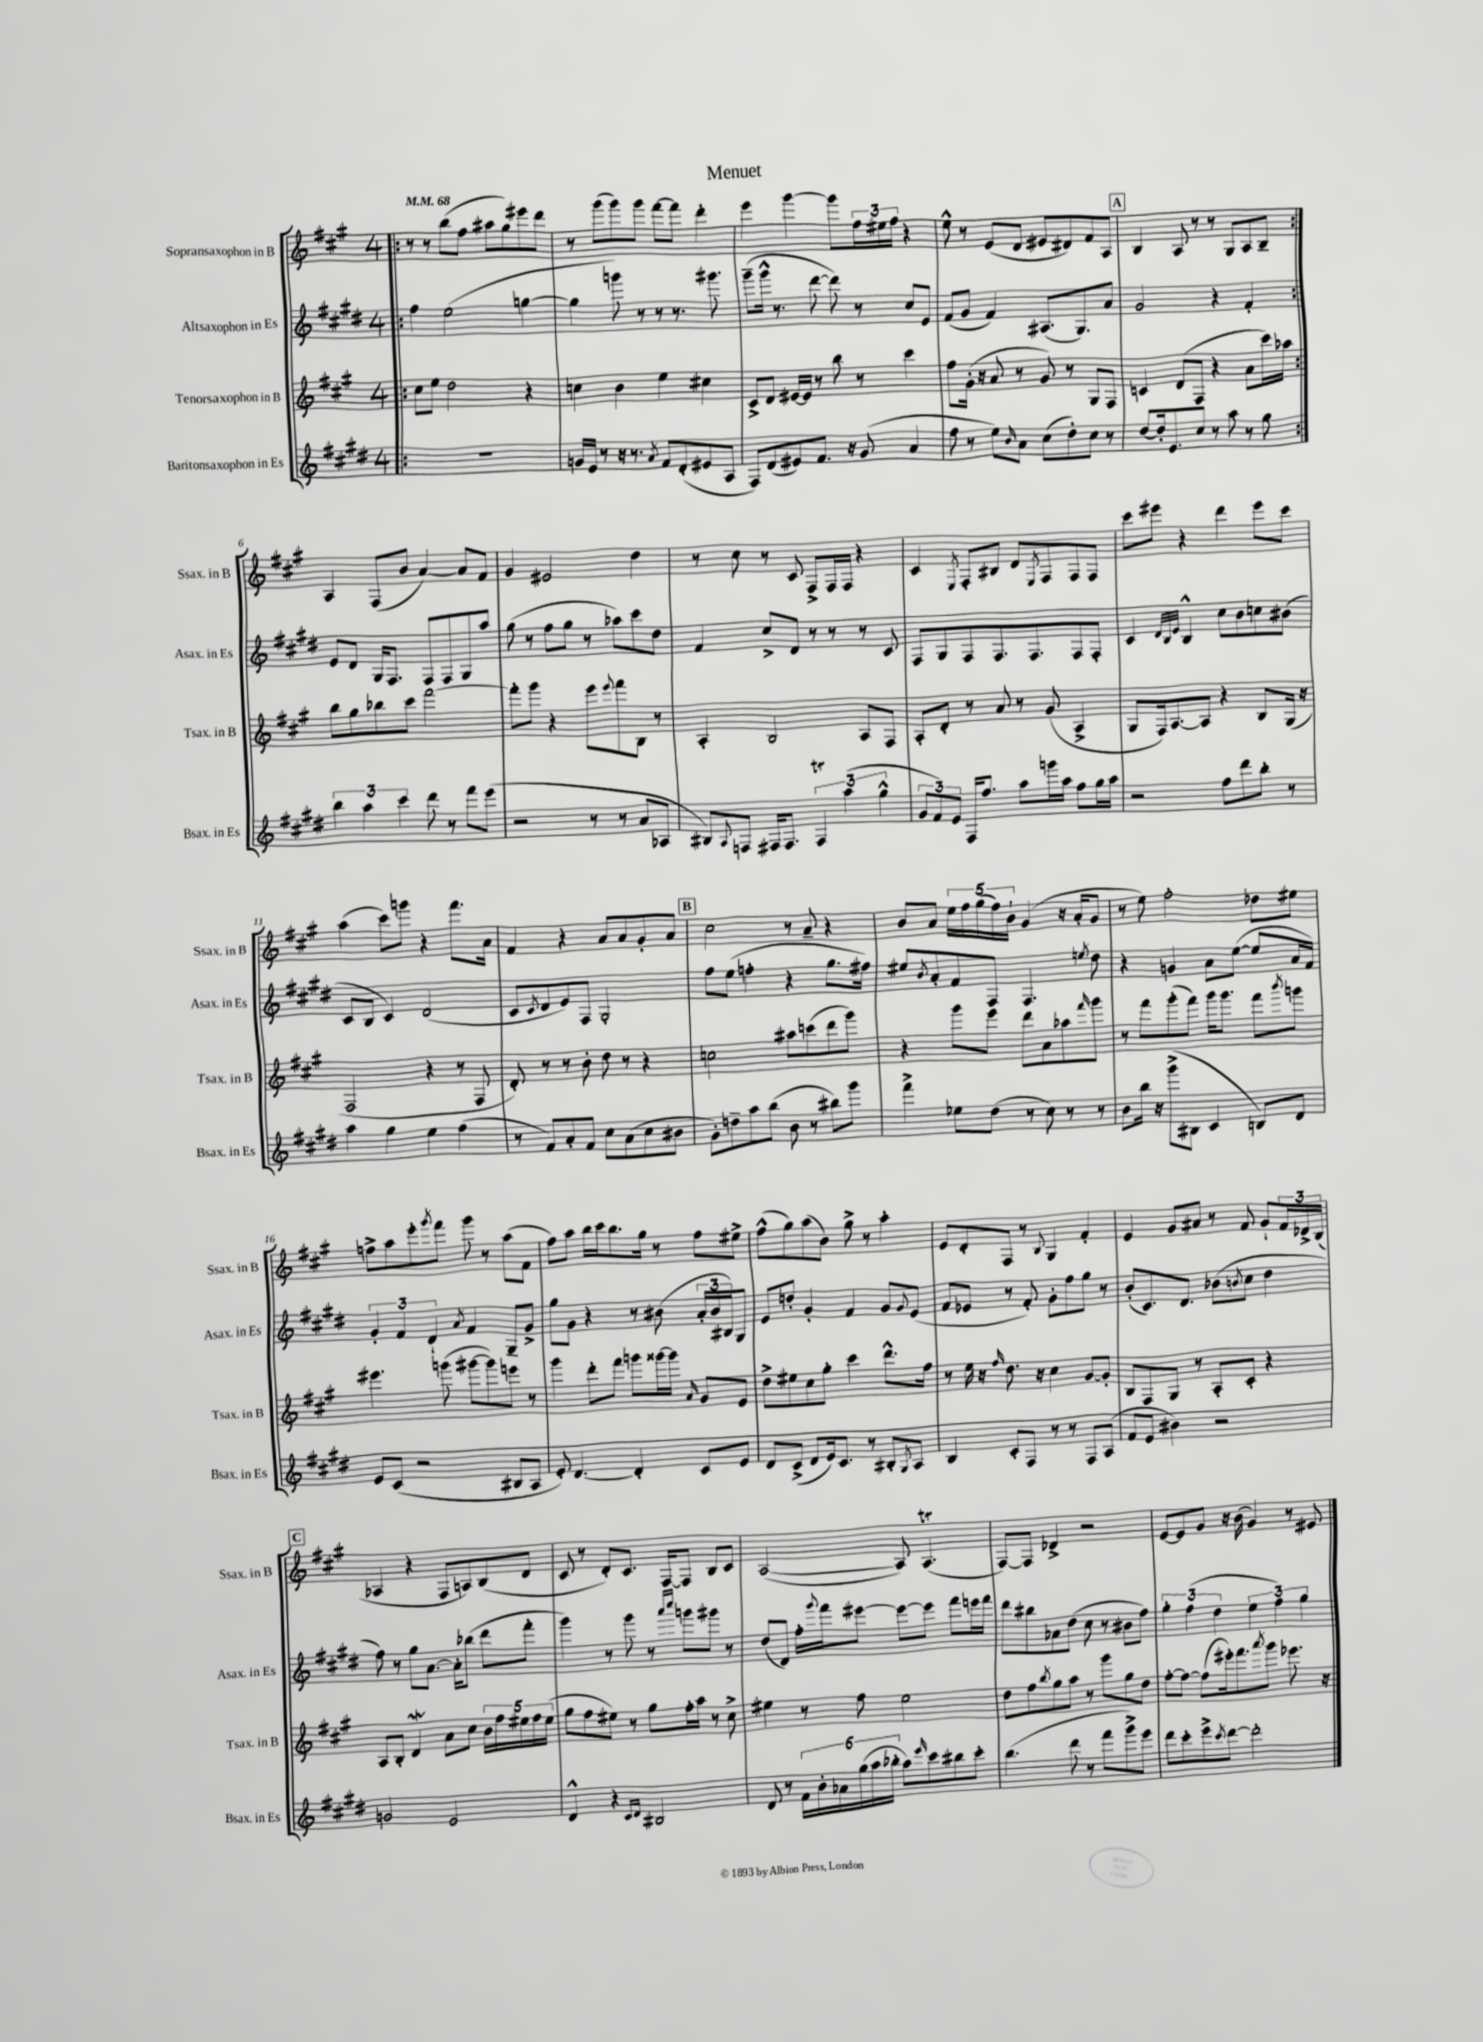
\header { title = "Menuet" }
<<
\new StaffGroup <<
\new Staff = "s0" \with { instrumentName = "Sopransaxophon in B" shortInstrumentName = "Ssax. in B" } {
    \clef treble \key a \major \once \override Staff.TimeSignature.style = #'single-digit \time 4/4 \tempo 4 = 68
    \repeat volta 2 { \bar ".|:" r8 r8 b''8( fis''8 ais''8 gis''8) eis'''8 d'''8 |
    r8 gis'''8( gis'''8) gis'''8 fis'''8~ fis'''8 d'''4-. |
    e'''4 gis'''4~ gis'''8 \tuplet 3/2 { fis''16 eis''16 fis''16 } r4 |
    e''8-^ r8 e'8( d'8 eis'8 dis'8) fis'8 a8 |
    \mark \markup { \box "A" } b4 a8 r8 r8 gis8 a8 b8-- | }
    a4 fis8( b'8 a'4~) a'8 fis'8 |
    gis'4 eis'2 d''4 |
    r8 cis''8 r8 cis'8 fis8-> fis16 fis16 r4 |
    cis'4 \acciaccatura { e8 } fis8-. bis8 d'8 \acciaccatura { e8 } fis8 fis8 fis8 |
    cis'''8 eis'''8 r4 d'''4 eis'''8 cis'''8 |
    a''4( cis'''8) g'''8 r4 fis'''8. a'16 |
    fis'4 r4 a'8 a'8 gis'8-. a'8 |
    \mark \markup { \box "B" } cis''2 r8 a'8-- r4 |
    b'8 a'8 \tuplet 5/4 { e''16 fis''16 gis''16( fis''16) b'16-! } gis'4( r16 a'16-. gis'8 |
    r8 e''8) fis''2-. des''8 eis''8 |
    f''8-> a''8 e'''8-. \acciaccatura { gis'''8 } fis'''8 gis'''8 r8 a''8( fis'8 |
    fis''8) a''8 b''16 cis'''16 b''8. gis''16 r8 fis''8 eis''8-> |
    fis''8-^( gis''8) a''8( b'8) gis''8-> r8 a''4-. |
    e'8 d'8-. fis8 r8 \appoggiatura { b8 } gis4 fis'4-. |
    e'4 gis'8 ais'8 r8 fis'8 gis'8-! \tuplet 3/2 { fis'16 des'16-> b16( } |
    \mark \markup { \box "C" } aes4 r4 fis8 a8) b8( d'8 |
    cis'8 r8 d'8-.) cis'8. fis16~ fis8 b8 cis'8 |
    a2~( a8) a4.\trill( |
    fis8~) fis8 des'4-> r2 |
    e'8~ e'8 gis'8 r16 b'16( gis'4) r8 eis'8 \bar "|." |
}
\new Staff = "s1" \with { instrumentName = "Altsaxophon in Es" shortInstrumentName = "Asax. in Es" } {
    \clef treble \key e \major \once \override Staff.TimeSignature.style = #'single-digit \time 4/4
    \repeat volta 2 { \bar ".|:" fis''4 e''2( g''4~ |
    g''4 g'''8) r8 r8 r8. gis'''8. |
    gis'''8--( gis'''16-^ r8. dis'''8~ dis'''8) r8 cis''8 e'8 |
    fis'8( gis'8 fis'4) ais8.( gis8.) a'8 |
    \mark \markup { \box "A" } gis'2 r4 fis'4-. | }
    e'8 dis'8 gis16 fis8. fis8 fis8 gis8 a''8 |
    gis''8( r8 fis''8 gis''8 r8 aes''8) cis'''8 dis''8 |
    fis'4 cis''8-> dis'8 r8 r8 r8 cis'8 |
    fis8 gis8 fis8 fis8. fis8. fis8 fis8-. |
    cis'4 \grace { dis'32 b32 e'32 } b4-^ cis''8 b'8 c''8 bis'8( |
    cis'8 b8 cis'4) dis'2( |
    cis'8 \acciaccatura { cis'8 } dis'8 e'8) fis8 gis2-. |
    \mark \markup { \box "B" } fis''8 e''8( f''4-. r4 gis''8. fis''16) |
    eis''8 \acciaccatura { b'8 } a'8-. fis'8 fis8 fis4. \acciaccatura { e''8 } dis''8 |
    r4 g'4 a'8 e''8~( e''8 a'16 fis'16) |
    \tuplet 3/2 { gis'4-. fis'4 dis'4-! } \acciaccatura { a'8 } fis'4 gis8-- gis'8-> |
    gis''8 gis'8 r4 r8 bis'8( \tuplet 3/2 { a'16-. bis'16 bis16) } gis8 |
    e'8 d''8-. gis'4-. fis'4 gis'8 \appoggiatura { gis'8 } e'8( |
    fis'8 ees'8 r8 fis'8-.) gis'8-. fis''8 gis''8 r8 |
    b'8-.( cis'8.) dis'8. bes'8( \acciaccatura { b'8 } cis''8 dis''4 |
    \mark \markup { \box "C" } fis''8) r8 gis''8 a'8.~ a'16-. bes''8( dis'''8 fis'''8-. |
    gis'''4) r8 gis'''8 r8 \grace { a'''16 cis''''16 } g'''8 gis'''8 r8 |
    dis''8( dis'8) fis''16-. \appoggiatura { gis'''8 } fis'''16 eis'''8~ eis'''8~ eis'''8 fis'''8 e'''16 fis'''16 |
    dis'''8 bis''8 aes'8 dis''8( cis''8 r8 bis'8 fis''8) |
    \tuplet 3/2 { gis''4-. fis''4( dis''4 } \tuplet 3/2 { e''4 fis''4) gis''4 } \bar "|." |
}
\new Staff = "s2" \with { instrumentName = "Tenorsaxophon in B" shortInstrumentName = "Tsax. in B" } {
    \clef treble \key a \major \once \override Staff.TimeSignature.style = #'single-digit \time 4/4
    \repeat volta 2 { \bar ".|:" cis''8 e''8 d''2 r4 |
    c''4 b'4 e''4 cis''4 |
    cis'8-> d'8 eis'16~ eis'16 r8 b''8 r8 cis'''4 |
    fis''8 gis'16-.( r16 a'8 r8 gis'8) r8 gis8 fis8 |
    \mark \markup { \box "A" } c'4 d'8( fis8 r4 a'8 cis'''16) aes''16 | }
    b''8 gis''8 bes''8 cis'''8 fis'''2~ |
    fis'''8-. gis'''8 r4 e'''8 \appoggiatura { e'''8 } fis'''8 b8 r8 |
    a4-. b2 a8 fis8 |
    a8-. d'8-. r8 a'8 r8 gis'8( a4-> |
    gis8 fis16) a8.~ a8 r4 b8 gis16( r16 |
    fis2 r4 r8 fis8 |
    d'8-.) r8 r8 b'8-. d''8 r8 r4 |
    \mark \markup { \box "B" } c''2 ais''8 c'''8( d'''8 gis'''8) |
    r4 gis'''8 e'''8 d'''8 a'8 aes''8 \grace { fis'''16 } gis'''8 |
    r8 fis'''8 gis'''8-.( fis'''8) gis'''16 gis'''8. fis'''8 \acciaccatura { b'''8 } g'''8 |
    eis'''4. g'''8( gis'''8~ gis'''8) e'''8 r8 |
    gis'''4 d'''8-. fis'''8 g'''8 gisis'''16~ gisis'''16 \grace { a'16 } gis'8 e'8 |
    d''8-> eis''8 cis''8 gis''8-. cis'''4 d'''8.-^ fis''16 |
    r8 e''16 r16 \grace { fis''16 } d''8. r16 cis''4 gis'8~ gis'8-. |
    b8 fis8 gis8 r8 a8-. cis'8-. r4 |
    \mark \markup { \box "C" } a8 b8-. d'4\mordent a'8 cis''8 \tuplet 5/4 { b'16 fis''16 eis''16 fis''16 eis''16( } |
    gis''8 fis''8 eis''8) r8 gis''8 fis''16-. a''16 r8 cis''8-> |
    eis''4 r8 fis''8 eis''2 |
    d''8 fis''8 \acciaccatura { b''8 } gis''8 a''8 r8 gis'''8 gis''8 d''8 |
    fis''8~-. fis''8~ fis''8( eis'''16-.) fis'''8. \acciaccatura { a'''8 } gis'''8 ees'''8. r16 \bar "|." |
}
\new Staff = "s3" \with { instrumentName = "Baritonsaxophon in Es" shortInstrumentName = "Bsax. in Es" } {
    \clef treble \key e \major \once \override Staff.TimeSignature.style = #'single-digit \time 4/4
    \repeat volta 2 { \bar ".|:" R1 |
    g'16 e'16 r8 r16 r8. \acciaccatura { a'8 } fis'8 dis'8-.( eis'8 a8 |
    fis8) dis'8( eis'8) fis'8. r16 gis'8( a'4 |
    fis''8 r8 e''8) \grace { b'16 } a'8 cis''8( dis''8-.) cis''8 r8 |
    \mark \markup { \box "A" } dis''8~ dis''16-. e'8. cis''8 r8 a''8 r8 gis''8 | }
    \tuplet 3/2 { b''4 a''4 cis'''4 } dis'''8 r8 fis'''8 e'''8( |
    r2 r8 r8 a'8 aes8 |
    bis8) \appoggiatura { a8 } f8 fis16 fis8. \tuplet 3/2 { fis4\trill a''4( gis''4-^ } |
    \tuplet 3/2 { gis'8 fis'8) e'8 } fis16 fis''8. a''8 g'''16 a''16 fis''8 gis''16 a''16 |
    r2 fis''8 dis'''8 b''8-. r8 |
    a''4 gis''4 e''4 fis''4( |
    r8 fis'8) a'8-. fis'8 cis''8 a'8( cis''8 bis'8 |
    \mark \markup { \box "B" } gis'8-.) d''8-- a''8 b''8( b'8 r8 bis''8) gis'''8 |
    fis'''4-> ees''8 dis''8( r8 cis''8) r8 r8 |
    b'8 b''16 r16 gis'''8->( bis8 cis'4 b8) dis'8 |
    e'8 cis'8( r2 bis8 a8 |
    e'8-.) dis'4.~ dis'4-. cis'8 e'8 |
    dis'8 cis'8->( dis'8 e'16) cis'8. r8 bis8-. \acciaccatura { gis8 } a8 |
    b4 cis'8-. fis8 r8 r8 fis8 a8( |
    fis'8 e'8 bis'4) r2 |
    \mark \markup { \box "C" } g'2 e'2 |
    dis'4-^ r4 \grace { cis'16 dis'16 } bis2 |
    dis'8 r8 \tuplet 6/4 { fis'16 b'16-. aes'16 gis''16( a''16 bes''16-. } a''8) \grace { e'''16 } cis'''8 bis''8 cis'''8-. |
    b''4.( dis'''8 r8 fis'''8 gis'''8->) e'''8 |
    dis'''8 cis'''8-. e'''8-> \acciaccatura { cis'''8 } dis'''8~ dis'''2-. \bar "|." |
}
>>
>>
